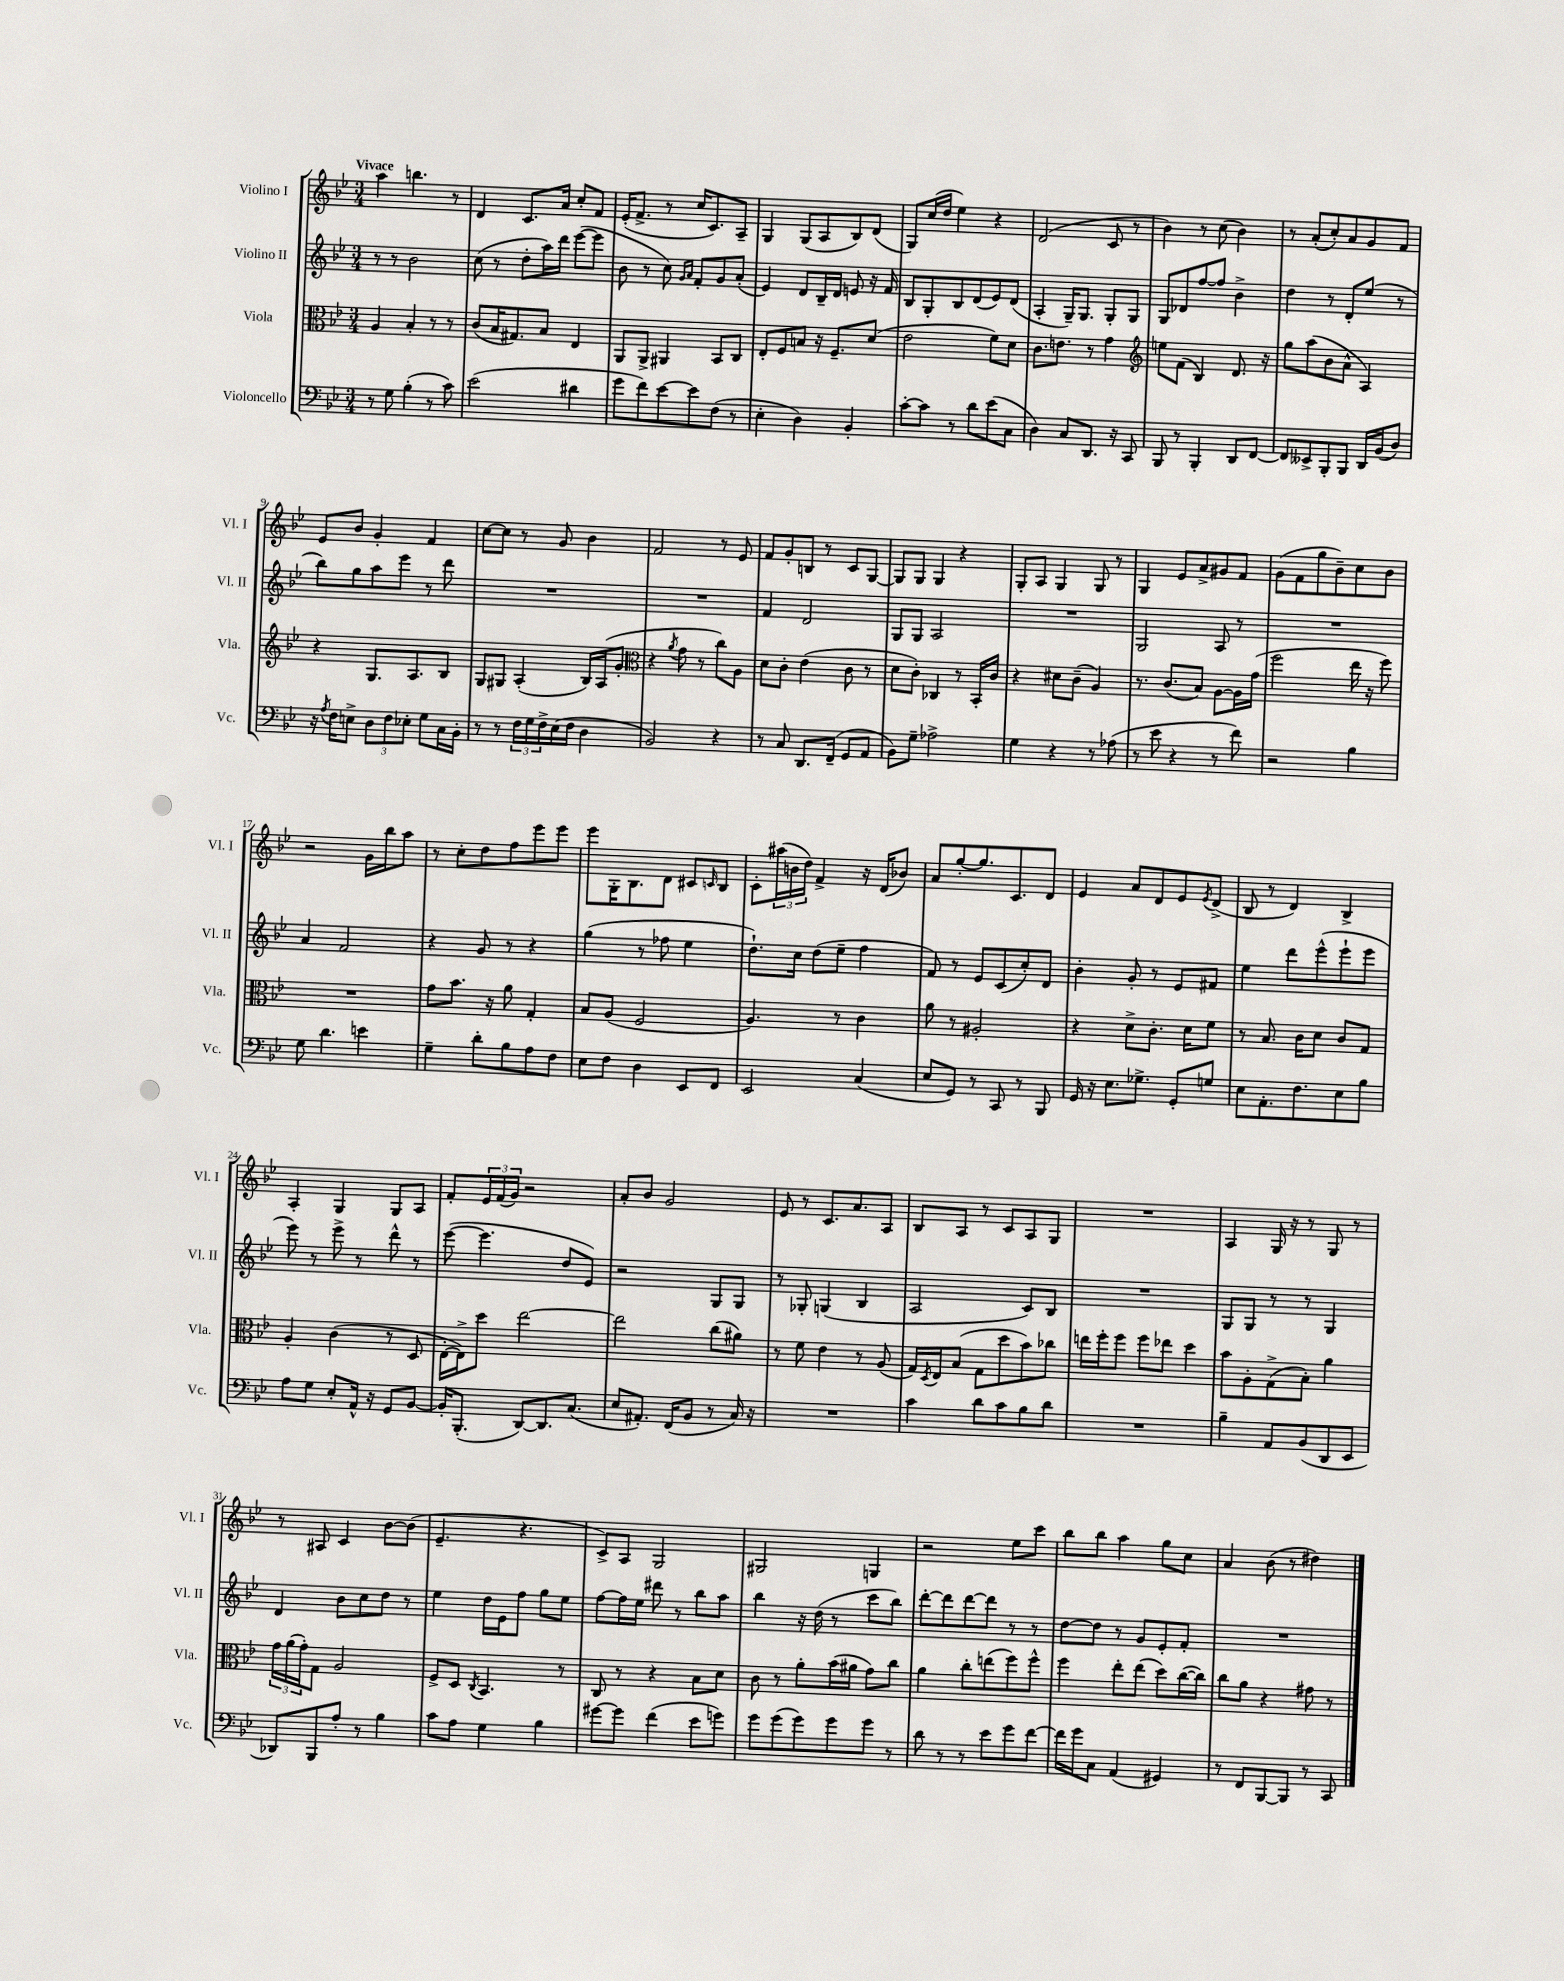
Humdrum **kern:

**kern	**kern	**kern	**kern
*staff4	*staff3	*staff2	*staff1
*clefF4	*clefC3	*clefG2	*clefG2
*k[b-e-]	*k[b-e-]	*k[b-e-]	*k[b-e-]
*M3/4	*M3/4	*M3/4	*M3/4
8r	4A	8r	4aa
8G	.	8r	.
(4B-'	4B-'	2b-	4.bb
8r	8r	.	.
8c)	8r	.	8r
=	=	=	=
(2e-	(8c	(8cc	4d
.	16B-	8r	.
.	8.G#)	.	.
.	.	8dd'	8.c
.	8B-	16aa)	.
.	.	16ddd	16a
4d#	4E-	([8eee-	8cc'
.	.	8eee-]	8f
=	=	=	=
8g	8AA	8b-	(16e-'
.	.	.	8.f^
8f)	8AA^	8r	.
[8e-	4AA#	8cc)	8r
.	.	16qqg	.
.	.	16qqa	.
8e-]	.	8f'	16cc
.	.	.	8.c)
(8F	8BB-	8g	.
8r	8C	(8a'	8A~
=	=	=	=
4E-'	8E-'	4e-)	4G
.	8F	.	.
4D)	8B	8d	(8G
.	16r	16B-~	8A
.	8.F~	16d	.
4BB-'	.	8e	8B-)
.	(8d	16r	(8d
.	.	16f	.
=	=	=	=
[8c'	2e-	8B-	8G)
8c]	.	8G'	(16cc
.	.	.	16dd
8r	.	8B-	4ee-)
8d	.	(8d	.
(8e-	8f)	8e-)	4r
8C	8d	(8d	.
=	=	=	=
4D)	8.c	4A'	(2d
.	8.e	.	.
8C	.	16G~)	.
.	.	8.G	.
8.DD	8r	.	.
.	4g	8G'	8c
16r	.	.	.
8CC	.	8G	8r
=	=	=	=
*	*clefG2	*	*
8BBB-	8ee	8G	4b-)
8r	(8f	8d-	.
4BBB-'	4B-)	[8ff	8r
.	.	8ff]	(8cc
8DD	8.d	4b-^	4b-)
[8FF	.	.	.
.	16r	.	.
=	=	=	=
8FF]	8gg	4dd	8r
8EE--^	(8aa	.	(8a'
8BBB-'	8b-	8r	8cc')
8BBB-	8a^^	8d'	8a
16DD	4A)	(8ee-	8g
(16BB-	.	.	.
8D)	.	8r	8f
=	=	=	=
16r	4r	8bb-)	8e-
8qA	.	.	.
16F	.	.	.
8E^	.	8gg	8b-
12D	8.G	8aa	4g'
12F	.	.	.
.	.	8eee-	.
12E-'	.	.	.
.	8.A	.	.
8G	.	8r	4f
16C	8B-	8ddd	.
16BB-'	.	.	.
=	=	=	=
8r	8G	2.r	[8cc
8r	8G#	.	8cc]
24F	(4A'	.	8r
24G	.	.	.
24F^	.	.	.
(16E-	.	.	8g
16F	.	.	.
4D	16B-)	.	4b-
.	(16A	.	.
.	8g'	.	.
=	=	=	=
*	*clefC3	*	*
2BB-)	4r	2.r	2f
.	8qa	.	.
.	8g	.	.
.	8r	.	.
4r	8cc)	.	8r
.	8A	.	8e-
=	=	=	=
8r	8d	4f	8f
8C	8c'	.	8g'
8.DD	(4e-	2d	8B
.	.	.	8r
(16FF~	.	.	.
8GG	8c	.	8c
8AA	8r	.	[8G
=	=	=	=
8BB-)	8d	8G	8G]
8G~	8c')	8G	8G
2A-^	4C-	2A	4G
.	8r	.	4r
.	16BB-'	.	.
.	16c	.	.
=	=	=	=
4G	4r	2.r	8G'
.	.	.	8A
4r	8d#	.	4G
.	(8c~	.	.
8r	4A)	.	8G
(8A-	.	.	8r
=	=	=	=
8r	8.r	2G	4G
8e-	.	.	.
.	(8.c	.	.
4r	.	.	8e-
.	8B-)	.	8a^
8r	[8A	8A	8g#
8f)	16A]	8r	8f
.	(16g	.	.
=	=	=	=
2r	2ff	2.r	(8g
.	.	.	8f
.	.	.	8gg
.	.	.	8b-~)
4B-	16ee-	.	8cc
.	16r	.	.
.	8ff)	.	8b-
=	=	=	=
8G	2.r	4a	2r
4.d	.	.	.
.	.	2f	.
4e	.	.	16g
.	.	.	16bb-
.	.	.	8aa
=	=	=	=
4G~	8g	4r	8r
.	8.b-	.	8cc'
8d'	.	8g	8dd
.	16r	.	.
8B-	8a	8r	8ff
8A	4G'	4r	8eee-
8F	.	.	8eee-
=	=	=	=
8E-	8B-	(4gg	8eee-
8F	(8A	.	16G'
.	.	.	8.B-
4D	2F	8r	.
.	.	8ff-	8d
8EE-	.	4ee-	8c#
.	.	.	16qqc
8FF	.	.	8B-
=	=	=	=
2EE-	4.A)	8.dd`)	8c'
.	.	.	(24aa#
.	.	.	24b
.	.	16cc	.
.	.	.	24dd)
.	.	(8dd	4f^
.	8r	8ee-~	.
(4C	4c	4ff	16r
.	.	.	(16d
.	.	.	8b-)
=	=	=	=
8E-	8a	8f)	8a
8GG)	8r	8r	[8gg'
8r	2A#'	8e-	8.gg]
8CC	.	(8c	.
.	.	.	8.c
8r	.	8cc')	.
8BBB-	.	8d	8d
=	=	=	=
16GG	4r	4b-'	4e-
16r	.	.	.
8.E-	.	.	.
.	8d^	8g'	8a
8.G-^	.	.	.
.	8.c'	8r	8d
8GG'	.	8e-	8e-
.	16d	.	.
.	.	.	8qe-
8G	8f	8f#	(8d^
=	=	=	=
8E-	8r	4ee-	8B-
8.AA'	8.B-	.	8r
.	.	8ddd	4d)
8.F	16c	.	.
.	8d	(8eee-^^	.
8E-	8c	8eee-`	4B-^
8B-	8G	8eee-	.
=	=	=	=
8A	4A'	8eee-)	4A'
8G	.	8r	.
8E-'	(4c	8eee-^	4G
16AA^^	.	8r	.
16r	.	.	.
8GG	8r	8ddd^^	8G
[8BB-	8D	8r	8A
=	=	=	=
16BB-']	[16E-'	([8eee-	8f'
(8.BBB-'	16E-^])	.	.
.	8dd	4.eee-]	24e-
.	.	.	(24f
.	.	.	24g)
[8DD)	[2ee-	.	2r
8.DD]	.	.	.
.	.	8dd	.
(8.C	.	.	.
.	.	8e-)	.
=	=	=	=
8E-	2ee-]	2r	8a'
8.AA#')	.	.	8b-
.	.	.	2g
(16FF	.	.	.
8BB-	.	.	.
8r	(8cc	8G	.
16C)	8a#)	8G	.
16r	.	.	.
=	=	=	=
2.r	8r	8r	8e-
.	8f	8G-'	8r
.	4e-	(4G	8.c
.	.	.	8.a
.	8r	4B-	.
.	(8A	.	8A
=	=	=	=
4c	16G)	2A	8B-
.	8qD	.	.
.	16E-	.	.
.	(8B-	.	8A
8d	8G	.	8r
8c	8dd	.	8c
8B-	8b-)	8c)	8A
8d	8cc-	8B-	8G
=	=	=	=
2.r	16ee	2.r	2.r
.	16ff'	.	.
.	8ff	.	.
.	8ff	.	.
.	8ee-	.	.
.	4dd	.	.
=	=	=	=
4B-~	8b-	8G	4A
.	8A'	8G	.
8AA	(8G^	8r	16G
.	.	.	16r
(8BB-	8B-')	8r	8r
8DD	4a	4G	8G
8EE-	.	.	8r
=	=	=	=
8DD-)	24g	4d	8r
.	(24a	.	.
.	24g')	.	.
8BBB-	8G	.	8A#
8A'	2A	8b-	4c
8r	.	8cc	.
4B-	.	8dd	[8b-
.	.	8r	(8b-]
=	=	=	=
8c	8F^	4ee-	4.e-~
8A	8D	.	.
.	8qC	.	.
4G	4.BB-	16dd	.
.	.	16e-	.
.	.	8ff	4.r
4B-	.	8gg	.
.	8r	8ee-	.
=	=	=	=
[8g#	8C	[8ff	8c^)
8g#]	8r	16ff]	8A
.	.	16ee-	.
(4f	4r	8ddd#	2G
.	.	8r	.
8e-	8B-	8bb-	.
8g)	8d	8aa	.
=	=	=	=
8g	8c	4bb-	2G#
(8g	8r	.	.
8g)	8a'	16r	.
.	.	(16dd	.
8g	(16b-	8r	.
.	16a#	.	.
8g	8g)	8ccc	4G
8r	8cc	8bb-)	.
=	=	=	=
8d	4a	[8ddd'	2r
8r	.	8ddd]	.
8r	8cc'	[8ddd	.
8e-	(8ee	8ddd]	.
8g	8ff)	8r	8ee-
[8f	8ff^^	8r	8ccc
=	=	=	=
16f]	4ff	[8dd	8bb-
16g	.	.	.
8C	.	8dd]	8bb-
(4AA	8ee-'	8r	4aa
.	(8ee-	8g	.
4GG#)	8dd)	8e-'	8gg
.	([16cc	8f'	8cc
.	16cc])	.	.
=	=	=	=
8r	8cc	2.r	4a
8FF	8a	.	.
[8BBB-	4r	.	(8b-
8BBB-]	.	.	8r
8r	8g#	.	4dd#)
8CC	8r	.	.
==	==	==	==
*-	*-	*-	*-
